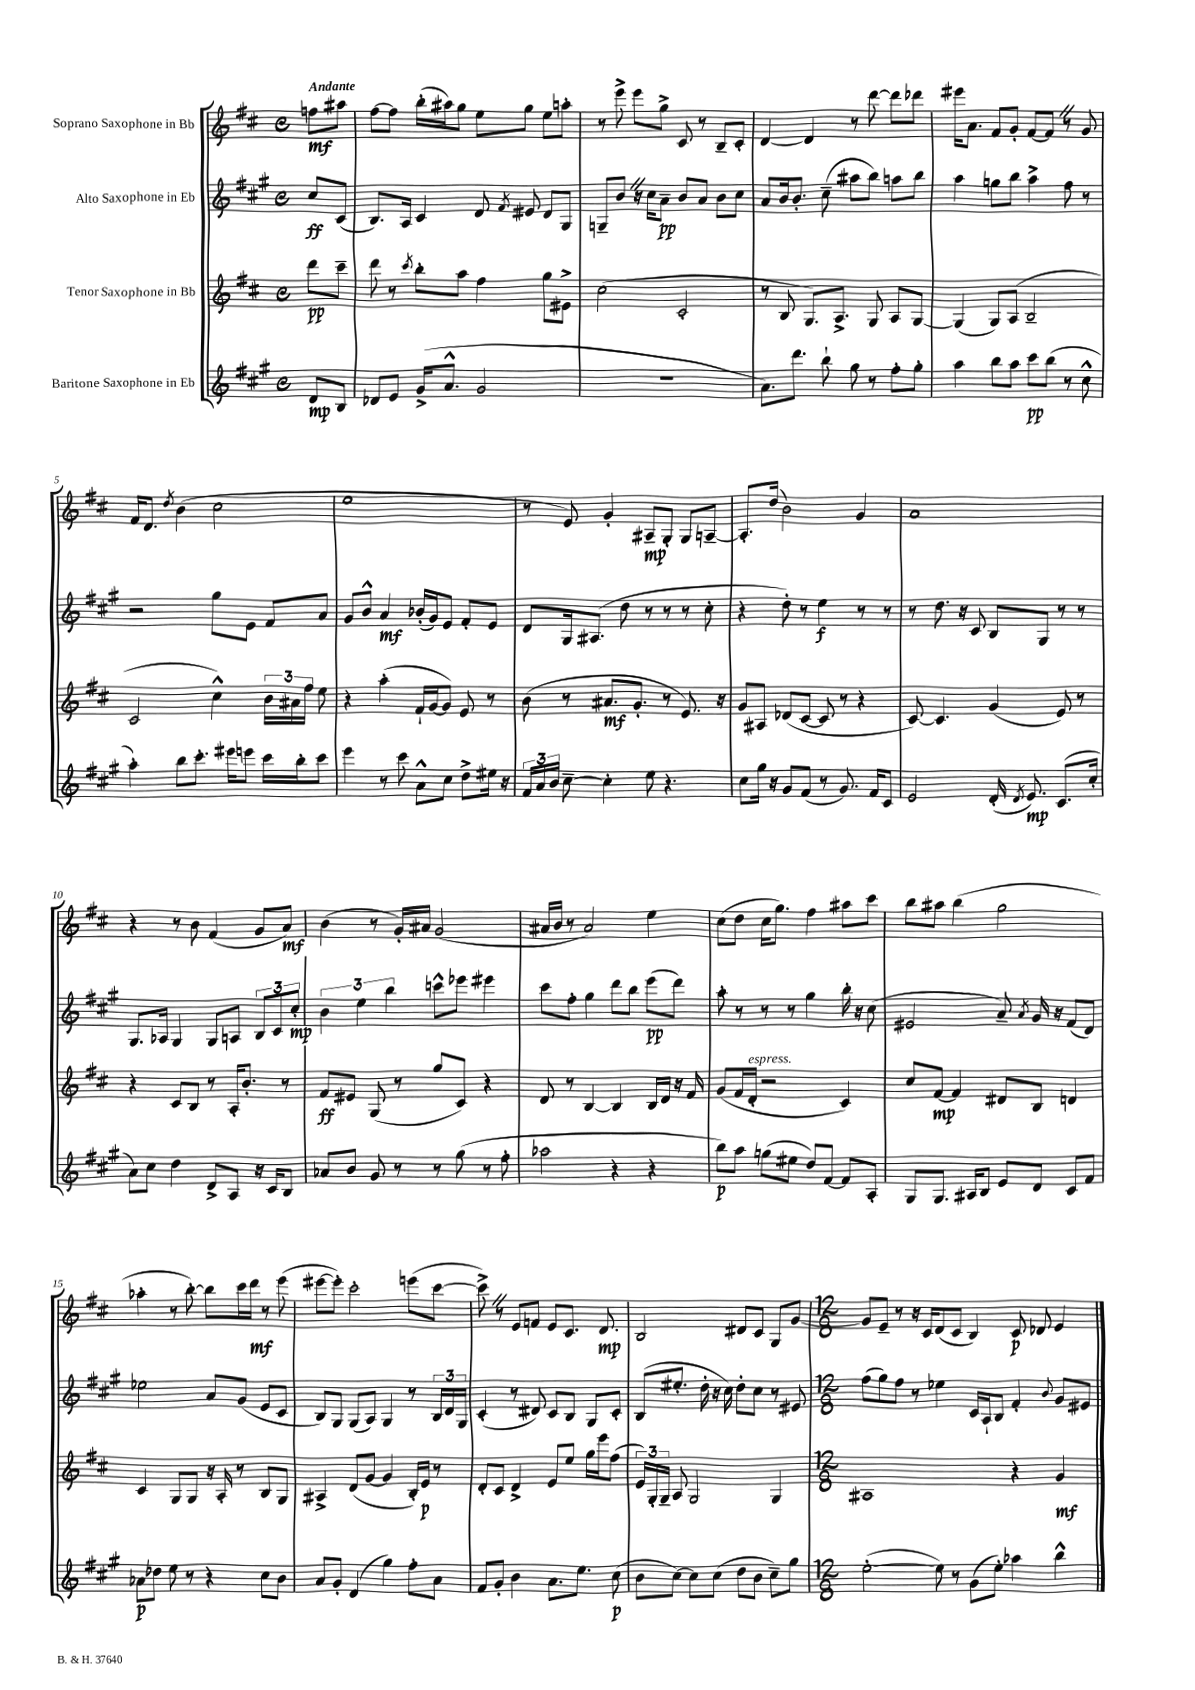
<<
\new StaffGroup <<
\new Staff = "s0" \with { instrumentName = "Soprano Saxophone in Bb" } {
    \clef treble \key d \major \defaultTimeSignature \time 4/4 \partial 4 \tempo "Andante"
    \autoBeamOff f''8[\mf ais''8] |
    fis''8[~ fis''8] b''16[-.( ais''16) g''8] e''8[ g''8] e''8[ a''8]-. |
    r8 e'''8-> e'''8[ g''8]-> cis'8 r8 b8[-- cis'8]-. |
    d'4~ d'4 r8 d'''8~ d'''8[ des'''8] |
    eis'''16[ a'8.] fis'8[ g'8]-. fis'8[~ fis'8] \once \override BreathingSign.text = \markup { \musicglyph "scripts.caesura.straight" } \breathe r8 g'8 |
    fis'16[ d'8.] \acciaccatura { d''8 } b'4( cis''2 |
    e''1 |
    r8 e'8) g'4-. ais8[--\mp g8]-. g8[ a8]~-- |
    a8.[-. d''16]( b'2) g'4 |
    a'1 |
    r4 r8 b'8 fis'4( g'8[ a'8]\mf) |
    b'4( r8 g'16[-.) ais'16] g'2( |
    ais'16[ b'16] r8 ais'2) e''4 |
    cis''8[( d''8] cis''16[ g''8.]) fis''4 ais''8[ cis'''8] |
    b''8[ ais''8] b''4( g''2 |
    aes''4-. r8 b''8~-.) b''8[ cis'''16 d'''16]\mf r8 e'''8( |
    eis'''8[~ eis'''8]-.) cis'''2-. e'''8[( cis'''8]~ |
    cis'''8->) \once \override BreathingSign.text = \markup { \musicglyph "scripts.caesura.straight" } \breathe r8 e'8[ f'8] e'8[ cis'8.] d'8.\mp |
    b2 dis'8[ cis'8] g8[ g'8]~ |
    \numericTimeSignature \time 12/8 g'8[ e'8]-- r8 r16 cis'16[ d'8( cis'8] b4) cis'8\p des'8 e'4 \bar "|." |
}
\new Staff = "s1" \with { instrumentName = "Alto Saxophone in Eb" } {
    \clef treble \key a \major \defaultTimeSignature \time 4/4 \partial 4
    \autoBeamOff cis''8[\ff cis'8]( |
    b8.[) a16] cis'4 d'8 \acciaccatura { fis'8 } eis'8 d'8[ gis8] |
    g8[-- b'8] \once \override BreathingSign.text = \markup { \musicglyph "scripts.caesura.straight" } \breathe r16 cis''16[ a'8]--\pp b'8[ a'8] b'8[ cis''8] |
    a'8[ b'16 b'8.]-. cis''8--( ais''8[ b''8]) a''8[ b''8] |
    a''4 g''8[ b''8] a''4-> fis''8 r8 |
    r2 gis''8[ e'8] fis'8[ a'8] |
    gis'8[ b'8]-^ a'4\mf bes'16[-.( gis'16) e'8] fis'8[-. e'8] |
    d'8[ gis16 ais8.]( d''8 r8 r8 r8 cis''8-. |
    r4 d''8-.) r8 e''4\f r8 r8 |
    r8 d''8. r16 cis'8 b8[ gis8] r8 r8 |
    gis8.[ aes16] gis4 gis8[ a8] \tuplet 3/2 { b8[ cis'8 cis''8]-.\mp } |
    \tuplet 3/2 { b'4 e''4 b''4 } c'''8[-^ ees'''8] eis'''4 |
    cis'''8[ fis''8]-. gis''4 d'''8[ b''8] e'''8[\pp( d'''8]) |
    a''8-. r8 r8 r8 gis''4 b''16-. r16 cis''8( |
    eis'2 a'8--) \acciaccatura { a'8 } gis'16 r16 fis'8[( d'8]) |
    ees''2 a'8[ gis'8]( e'8[ cis'8] |
    b8[) gis8] gis8[( a8]) gis4 r8 \tuplet 3/2 { b16[ d'16 gis16] } |
    cis'4-.( r8 dis'8) cis'8[ b8] gis8[ cis'8]-. |
    b8[( eis''8.]-. d''16-. r16 cis''16) d''8[-. cis''8] r8 eis'8 |
    \numericTimeSignature \time 12/8 fis''8[( gis''8) fis''8] r8 ees''4 cis'16[ a16-! b8] fis'4-. \appoggiatura { b'8 } gis'8[ eis'8] \bar "|." |
}
\new Staff = "s2" \with { instrumentName = "Tenor Saxophone in Bb" } {
    \clef treble \key d \major \defaultTimeSignature \time 4/4 \partial 4
    \autoBeamOff d'''8[\pp cis'''8]-- |
    d'''8 r8 \acciaccatura { cis'''8 } b''8[-. a''8] fis''4 g''8[ eis'8]-> |
    cis''2( cis'2-. |
    r8 b8 g8.[) a8.]-> g8 a8[ g8]~ |
    g4( g8[) a8]( b2-- |
    cis'2 cis''4-^) \tuplet 3/2 { b'16[ ais'16 fis''16] } e''8 |
    r4 a''4-.( fis'16[-! g'16~ g'8]) e'8 r8 |
    b'8( r8 ais'8.[\mf g'8.]-. r8 e'8.) r16 |
    g'8[ ais8] des'8[( cis'8]~ cis'8 r8 r4 |
    cis'8~) cis'4. g'4( e'8) r8 |
    r4 cis'8[ b8] r8 a16[-. b'8.]-. r8 |
    fis'8[\ff eis'8] g8( r8 g''8[ cis'8]) r4 |
    d'8 r8 b4~ b4 b16[ d'16] r16 fis'16 |
    g'8[( fis'16 d'16]-.^\markup { \italic "espress." } r2 cis'4) |
    cis''8[ fis'8]~\mp fis'4 dis'8[ b8] d'4 |
    cis'4 g8[ g8] r16 a16-. r8 b8[ g8] |
    ais4-> d'8[( g'8]~ g'4 b16[-.) e'16]\p r8 |
    d'8[-. cis'8] d'4-> e'8[ e''8] g''16[ e'''16 fis''8]( |
    \tuplet 3/2 { e'16[) g16-. g16]-- } a8 g2 g4 |
    \numericTimeSignature \time 12/8 ais1 r4 g'4\mf \bar "|." |
}
\new Staff = "s3" \with { instrumentName = "Baritone Saxophone in Eb" } {
    \clef treble \key a \major \defaultTimeSignature \time 4/4 \partial 4
    \autoBeamOff d'8[\mp b8] |
    des'8[ e'8] gis'16[->( a'8.]-^ gis'2 |
    R1 |
    a'8.[) d'''8.] b''8-! gis''8 r8 fis''8[-. gis''8]-. |
    a''4 b''8[ a''8] cis'''8[\pp b''8]( r8 cis''8-^ |
    a''4-.) b''8[ cis'''8.]-. eis'''16[ e'''8] cis'''16[ b''16-. cis'''8] |
    e'''4 r8 cis'''8 a'8[-^ cis''8] d''8[-> eis''16] r16 |
    \tuplet 3/2 { fis'16[ a'16 b'16] } cis''8~-- cis''4-. e''8 r4. |
    cis''8[ gis''16] r16 gis'8[ fis'8]( r8 gis'8.) fis'16[ cis'8] |
    e'2 d'16-.( \acciaccatura { d'8 } e'8.\mp) cis'8.[( cis''16]-. |
    a'8[) cis''8] d''4 d'8[-> a8] r16 cis'16[ b8] |
    aes'8[ b'8] gis'8 r8 r8 gis''8( r8 fis''8-. |
    aes''2 r4 r4 |
    b''8[\p) a''8] g''8[( eis''8] d''8[) fis'8]~ fis'8[ a8]-. |
    gis8[ gis8.] ais16[ b8] e'8[ d'8] cis'8[ fis'8] |
    aes'8[\p des''8] e''8 r8 r4 cis''8[ b'8] |
    a'8[ gis'8]-. d'4( gis''4) fis''8[-. a'8] |
    fis'8[ gis'8]-. b'4 a'8.[ e''8.] cis''8\p( |
    b'8[ cis''8]~) cis''8[ cis''8]( d''8[ b'8] cis''8[--) gis''8] |
    \numericTimeSignature \time 12/8 e''2~-.( e''8) r8 gis'8[( e''8]-.) aes''4 b''4-^ \bar "|." |
}
>>
>>
